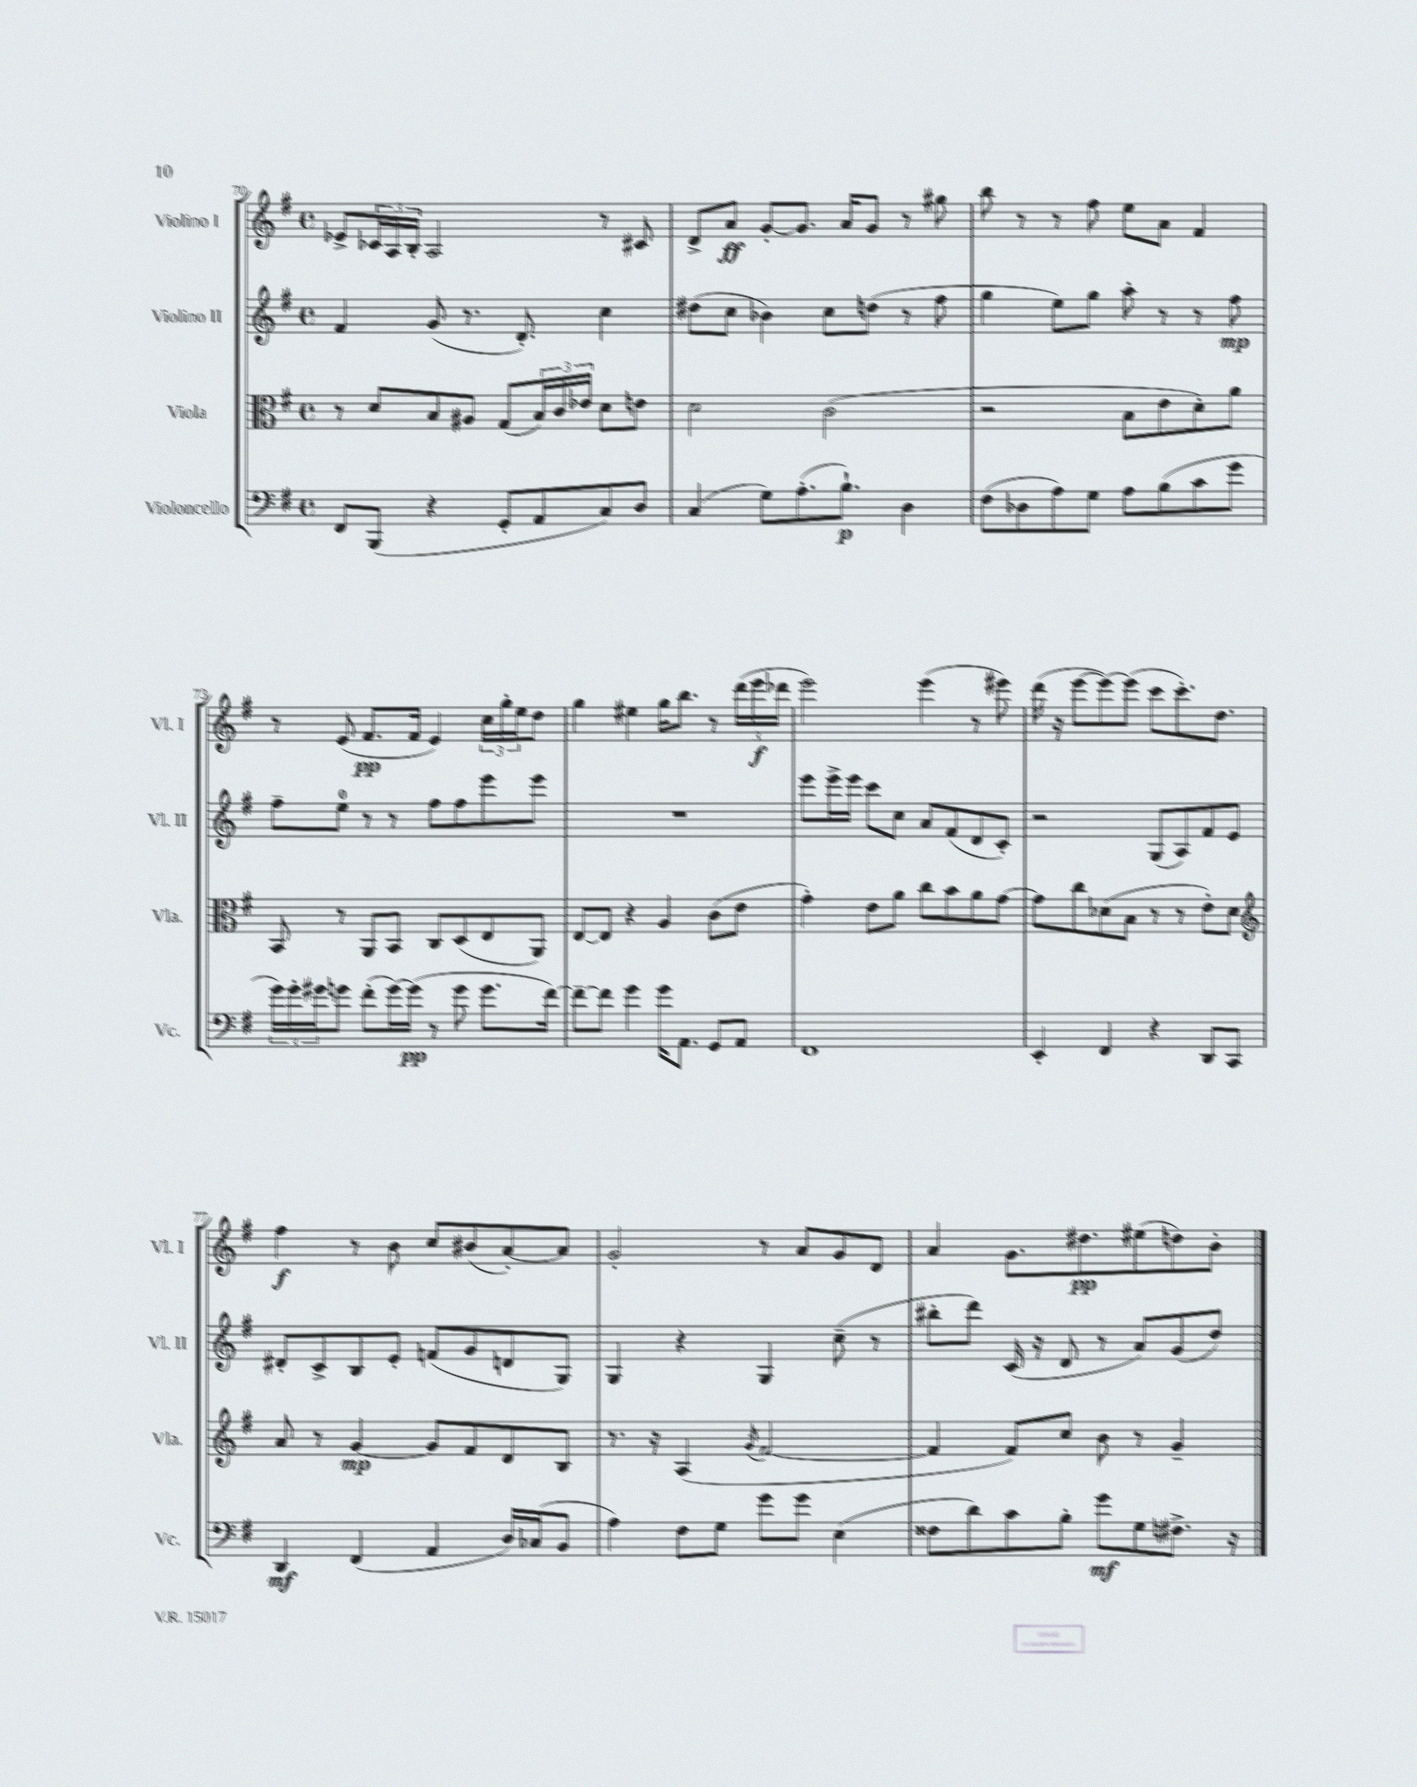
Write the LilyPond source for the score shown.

<<
\new StaffGroup <<
\new Staff = "s0" \with { instrumentName = "Violino I" shortInstrumentName = "Vl. I" } {
    \clef treble \key g \major \defaultTimeSignature \time 4/4
    ees'8-> \tuplet 3/2 { ces'16 a16 b16-. } a2 r8 cis'8 |
    d'8-> a'8\ff g'8~-. g'8. a'16 g'8 r8 gis''8 |
    b''8 r8 r8 fis''8 e''8 a'8 fis'4 |
    r8 e'8( fis'8.\pp fis'16 e'4) \tuplet 3/2 { c''16 g''16-. e''16 } d''8 |
    g''4 eis''4 g''16 b''8. r8 \tuplet 3/2 { d'''16( e'''16\f des'''16 } |
    e'''2) e'''4( r8 eis'''8) |
    d'''16( r16 e'''8~ e'''8~) e'''8( c'''8 c'''8.-.) d''8. |
    fis''4\f r8 b'8 c''8 bis'8( a'8~-.) a'8 |
    g'2-. r8 a'8 g'8 d'8 |
    a'4 g'8. dis''8.\pp eis''8( d''8) b'8-. \bar "|." |
}
\new Staff = "s1" \with { instrumentName = "Violino II" shortInstrumentName = "Vl. II" } {
    \clef treble \key g \major \defaultTimeSignature \time 4/4
    fis'4 g'8( r8. d'8.-.) c''4 |
    dis''8( c''8 bes'4) c''8 d''8( r8 fis''8 |
    g''4 e''8) g''8 a''8-. r8 r8 fis''8\mp |
    fis''8-- e''8-0 r8 r8 fis''8 fis''8 e'''8 e'''8 |
    R1 |
    e'''8 e'''16-> e'''16 c'''8 c''8 a'8 fis'8( d'8 c'8-.) |
    r2 g8( a8) fis'8 e'8 |
    dis'8-. c'8-> b8 e'8-. f'8( g'8 d'8 g8) |
    g4 r4 g4 c''8--( r8 |
    bis''8-. d'''8) c'16( r16 d'8 r8 a'8) g'8( d''8) \bar "|." |
}
\new Staff = "s2" \with { instrumentName = "Viola" shortInstrumentName = "Vla." } {
    \clef alto \key g \major \defaultTimeSignature \time 4/4
    r8 d'8 b8 ais8 g8( \tuplet 3/2 { b16) c'16 ees'16 } d'8 e'8 |
    d'2 c'2( |
    r2 b8 e'8 d'8-.) a'8 |
    b,8 r8 a,8 b,8 c8 d8( e8 a,8) |
    e8~ e8 r4 a4 c'8( e'8 |
    g'4-.) e'8 a'8 c''8 b'8 a'8 g'8~ |
    g'8 c''8 des'8( b8 r8 r8 e'8-.) des'8 |
    \clef treble a'8 r8 g'4~\mp g'8 fis'8 d'8 b8 |
    r8. r16 a4( \acciaccatura { g'8 } fis'2~ |
    fis'4 fis'8) c''8 b'8 r8 g'4-- \bar "|." |
}
\new Staff = "s3" \with { instrumentName = "Violoncello" shortInstrumentName = "Vc." } {
    \clef bass \key g \major \defaultTimeSignature \time 4/4
    fis,8 b,,8( r4 g,8-. a,8 c8) d8 |
    c4( g8) a8.-.( b8.-!\p) d4 |
    fis8( des8 a8) g8 a8 b8( c'8 g'8 |
    \tuplet 3/2 { g'16) g'16-. gis'16 } g'8 fis'8-.( g'16~) g'16\pp( r8 g'8 g'8. fis'16~) |
    fis'8~-- fis'8 g'4 g'16 a,8. g,8 a,8 |
    fis,1 |
    e,4-. fis,4 r4 d,8 c,8 |
    d,4\mf fis,4( a,4 d16) ces16( b,8 |
    a4) fis8 g8 g'8 g'8 e4( |
    fisis8 d'8) c'8 b8-. g'8\mf g8 fis8.-> r16 \bar "|." |
}
>>
>>
\layout { \context { \Score currentBarNumber = #70 } }
